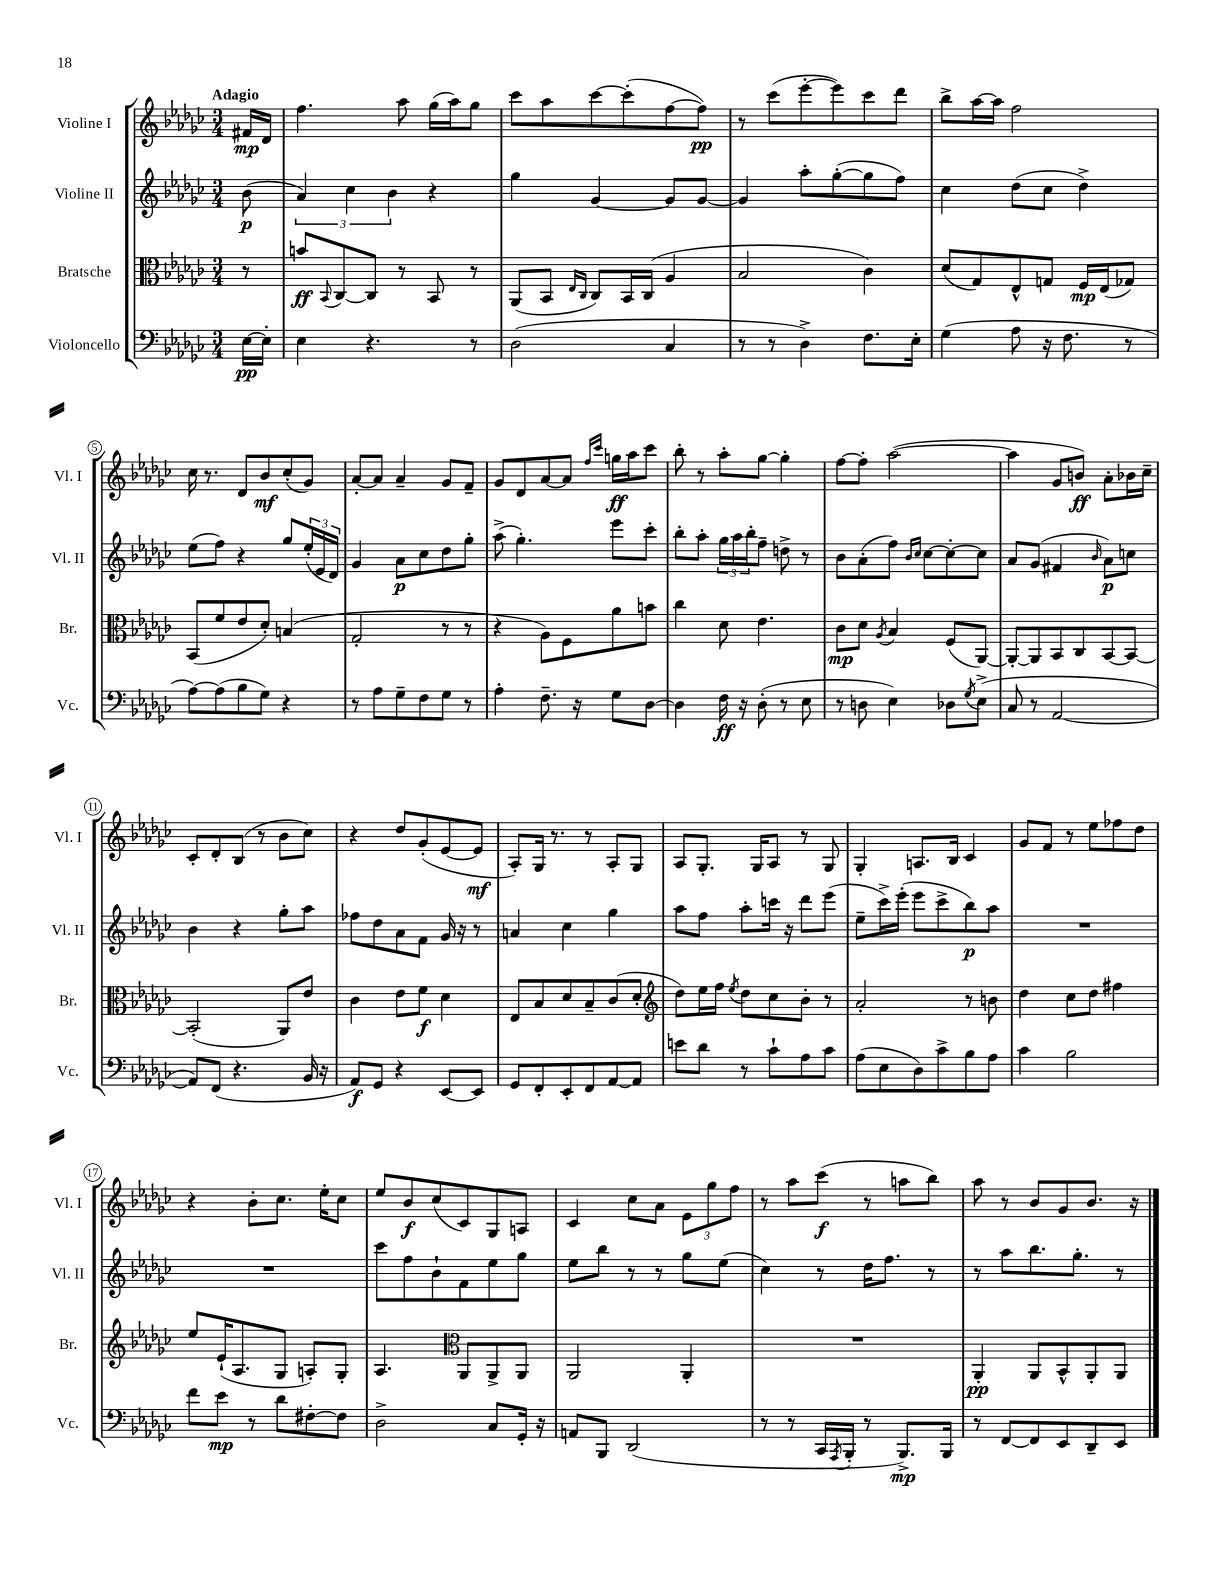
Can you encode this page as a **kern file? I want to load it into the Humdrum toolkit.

**kern	**dynam	**kern	**dynam	**kern	**dynam	**kern	**dynam
*part4	*part4	*part3	*part3	*part2	*part2	*part1	*part1
*staff4	*staff4	*staff3	*staff3	*staff2	*staff2	*staff1	*staff1
*I"Violoncello	*	*I"Bratsche	*	*I"Violine II	*	*I"Violine I	*
*I'Vc.	*	*I'Br.	*	*I'Vl. II	*	*I'Vl. I	*
*clefF4	*	*clefC3	*	*clefG2	*	*clefG2	*
*k[b-e-a-d-g-c-]	*	*k[b-e-a-d-g-c-]	*	*k[b-e-a-d-g-c-]	*	*k[b-e-a-d-g-c-]	*
*M3/4	*	*M3/4	*	*M3/4	*	*M3/4	*
=	=	=	=	=	=	=	=
!	!	!	!	!	!	!LO:TX:a:B:t=Adagio	!
[16E-\LL	pp	8r	.	(8b-\	p	16f#X/LL	mp
16E-'\JJ]	.	.	.	.	.	16d-/JJ	.
=1	=1	=1	=1	=1	=1	=1	=1
4E-\	.	8bn/L	ff	6a-/)	.	4.ff\	.
.	.	8qqBB-/	.	.	.	.	.
.	.	[8C-/	.	.	.	.	.
.	.	.	.	6cc-\	.	.	.
4.r	.	8C-/J]	.	.	.	.	.
.	.	.	.	6b-\	.	.	.
.	.	8r	.	.	.	8aa-\	.
.	.	8BB-/	.	4r	.	(16gg-\LL	.
.	.	.	.	.	.	16aa-\J)	.
8r	.	8r	.	.	.	8gg-\J	.
=2	=2	=2	=2	=2	=2	=2	=2
(2D-\	.	(8AA-/L	.	4gg-\	.	8ccc-\L	.
.	.	8BB-/J	.	.	.	8aa-\	.
.	.	16qqE-/LL	.	.	.	.	.
.	.	16qqC-/JJ	.	.	.	.	.
.	.	8C-/L)	.	[4g-/	.	[8ccc-\	.
.	.	16BB-/L	.	.	.	(8ccc-'\]	.
.	.	(16C-/JJ	.	.	.	.	.
4C-/	.	4A-/	.	8g-/L]	.	[8ff\	.
.	.	.	.	[8g-/J	.	8ff\J])	pp
=3	=3	=3	=3	=3	=3	=3	=3
8r	.	2B-/	.	4g-/]	.	8r	.
8r	.	.	.	.	.	(8ccc-\L	.
4D-^\)	.	.	.	8aa-'\L	.	[8eee-'\	.
.	.	.	.	([8gg-'\	.	8eee-\])	.
8.F\L	.	4c-\)	.	8gg-\]	.	8ccc-\	.
.	.	.	.	8ff\J)	.	8ddd-\J	.
16E-'\Jk	.	.	.	.	.	.	.
=4	=4	=4	=4	=4	=4	=4	=4
(4G-\	.	(8d-/L	.	4cc-\	.	8bb-^\L	.
.	.	8G-/)	.	.	.	[16aa-\L	.
.	.	.	.	.	.	16aa-\JJ]	.
8A-\	.	8E-^^/	.	(8dd-\L	.	2ff\	.
16r	.	8Gn/J	.	8cc-\J	.	.	.
8.F\	.	.	.	.	.	.	.
.	.	16F/LL	mp	4dd-^\)	.	.	.
.	.	(16E-/J	.	.	.	.	.
8r	.	8G-X/J)	.	.	.	.	.
!!LO:LB:g=z
=5	=5	=5	=5	=5	=5	=5	=5
[8A-\L)	.	(8BB-/L	.	(8ee-\L	.	16cc-\	.
.	.	.	.	.	.	8.r	.
(8A-\]	.	8f/	.	8ff\J)	.	.	.
8B-\	.	8e-/	.	4r	.	8d-/L	.
8G-\J)	.	8d-'/J)	.	.	.	8b-/	mf
4r	.	(4Bn/	.	8gg-/L	.	(8cc-'/	.
.	.	.	.	(24ee-'/L	.	8g-/J)	.
.	.	.	.	24e-/	.	.	.
.	.	.	.	24d-/JJ)	.	.	.
=6	=6	=6	=6	=6	=6	=6	=6
8r	.	2G-'/	.	4g-/	.	[8a-'/L	.
8A-\L	.	.	.	.	.	8a-/J]	.
8G-~\	.	.	.	8a-\L	p	4a-~/	.
8F\	.	.	.	8cc-\	.	.	.
8G-\J	.	8r	.	8dd-\	.	8g-/L	.
8r	.	8r	.	8gg-'\J	.	8f~/J	.
=7	=7	=7	=7	=7	=7	=7	=7
4A-'\	.	4r	.	(8aa-^\	.	8g-/L	.
.	.	.	.	4.gg-'\)	.	8d-/	.
8.F~\	.	8A-\L)	.	.	.	[8a-/	.
.	.	8F\	.	.	.	8a-/J]	.
16r	.	.	.	.	.	.	.
.	.	.	.	.	.	16qqff/LL	.
.	.	.	.	.	.	16qqccc-/JJ	.
8G-\L	.	8a-\	.	8eee-\L	.	16ggn\LL	ff
.	.	.	.	.	.	16aa-\J	.
[8D-\J	.	8bn\J	.	8ccc-'\J	.	8ccc-\J	.
=8	=8	=8	=8	=8	=8	=8	=8
4D-\]	.	4cc-\	.	8bb-'\L	.	8bb-'\	.
.	.	.	.	8aa-'\J	.	8r	.
16F\	ff	8d-\	.	24gg-\LL	.	8aa-'\L	.
.	.	.	.	24aa-\	.	.	.
16r	.	.	.	.	.	.	.
.	.	.	.	24bb-'\J	.	.	.
(8D-'\	.	4.e-\	.	8ff~\J	.	[8gg-\J	.
8r	.	.	.	8ddn^\	.	4gg-'\]	.
8E-\	.	.	.	8r	.	.	.
=9	=9	=9	=9	=9	=9	=9	=9
8r	.	8c-\L	mp	8b-\L	.	[8ff\L	.
8Dn\	.	8d-\J	.	(8a-'\	.	8ff'\J]	.
.	.	8qA-/	.	.	.	.	.
4E-\)	.	4B-/	.	8ff\J)	.	([2aa-\	.
.	.	.	.	16qqb-/LL	.	.	.
.	.	.	.	16qqcc-/JJ	.	.	.
.	.	.	.	[8cc-\L	.	.	.
8D-X\L	.	(8F/L	.	8cc-'\_	.	.	.
8qG-/	.	.	.	.	.	.	.
(8E-^\J	.	[8AA-/J)	.	8cc-\J]	.	.	.
=10	=10	=10	=10	=10	=10	=10	=10
8C-/	.	8AA-'/L_	.	8a-/L	.	4aa-\]	.
8r	.	8AA-/]	.	(8g-/J	.	.	.
[2AA-/	.	8BB-/	.	4f#X/	.	8g-/L	.
.	.	8C-/	.	.	.	8bn/J)	ff
.	.	.	.	16qqb-/	.	.	.
.	.	[8BB-/	.	8a-\L)	p	8a-'\L	.
.	.	8BB-/J_	.	8ccn\J	.	16b-X\L	.
.	.	.	.	.	.	16cc-~\JJ	.
!!LO:LB:g=z
=11	=11	=11	=11	=11	=11	=11	=11
8AA-/L])	.	(2BB-'/]	.	4b-\	.	8c-'/L	.
(8FF/J	.	.	.	.	.	8d-'/	.
4.r	.	.	.	4r	.	(8B-/J	.
.	.	.	.	.	.	8r	.
.	.	8AA-/L)	.	8gg-'\L	.	8b-\L	.
16BB-/	.	8e-/J	.	8aa-\J	.	8cc-\J)	.
16r	.	.	.	.	.	.	.
=12	=12	=12	=12	=12	=12	=12	=12
8AA-/L)	f	4c-\	.	8ff-X\L	.	4r	.
8GG-/J	.	.	.	8dd-\	.	.	.
4r	.	8e-\L	.	8a-\	.	8dd-/L	.
.	.	8f\J	f	8f\J	.	(8g-'/	.
[8EE-/L	.	4d-\	.	16g-/	.	[8e-/	.
.	.	.	.	16r	.	.	.
8EE-/J]	.	.	.	8r	.	8e-/J]	mf
=13	=13	=13	=13	=13	=13	=13	=13
8GG-/L	.	8E-/L	.	4an/	.	8A-'/L)	.
8FF'/	.	8B-/	.	.	.	16G-/Jk	.
.	.	.	.	.	.	8.r	.
8EE-'/	.	8d-/	.	4cc-\	.	.	.
8FF/	.	8B-~/	.	.	.	8r	.
[8AA-/	.	(8c-/	.	4gg-\	.	8A-'/L	.
8AA-/J]	.	8d-'/J	.	.	.	8G-/J	.
=14	=14	=14	=14	=14	=14	=14	=14
*	*	*clefG2	*	*	*	*	*
8en\L	.	8dd-\L)	.	8aa-\L	.	8A-/L	.
8d-\J	.	16ee-\L	.	8ff\J	.	8.G-'/J	.
.	.	16ff\JJ	.	.	.	.	.
.	.	8qee-/	.	.	.	.	.
8r	.	8dd-\L	.	8aa-'\L	.	.	.
.	.	.	.	.	.	16G-/KL	.
8c-`\L	.	8cc-\	.	16cccn\Jk	.	8A-/J	.
.	.	.	.	16r	.	.	.
8A-\	.	8b-'\J	.	8ddd-\L	.	8r	.
8c-\J	.	8r	.	(8eee-\J	.	8G-/	.
=15	=15	=15	=15	=15	=15	=15	=15
(8A-\L	.	2a-'/	.	8ee-~\L	.	4G-'/	.
8E-\	.	.	.	16ccc-^\L)	.	.	.
.	.	.	.	(16eee-'\JJ	.	.	.
8D-\)	.	.	.	8eee-\L	.	8.An/L	.
8c-^\	.	.	.	8ccc-^\	.	.	.
.	.	.	.	.	.	16B-/Jk	.
8B-\	.	8r	.	8bb-\)	p	4c-/	.
8A-\J	.	8bn\	.	8aa-\J	.	.	.
=16	=16	=16	=16	=16	=16	=16	=16
4c-\	.	4dd-\	.	2.r	.	8g-/L	.
.	.	.	.	.	.	8f/J	.
2B-\	.	8cc-\L	.	.	.	8r	.
.	.	8dd-\J	.	.	.	8ee-\L	.
.	.	4ff#X\	.	.	.	8ff-X\	.
.	.	.	.	.	.	8dd-\J	.
!!LO:LB:g=z
=17	=17	=17	=17	=17	=17	=17	=17
8f\L	.	8ee-/L	.	2.r	.	4r	.
8e-\J	mp	(16e-`/K	.	.	.	.	.
.	.	8.A-/	.	.	.	.	.
8r	.	.	.	.	.	8b-'\L	.
8d-\L	.	8G-/J	.	.	.	8.cc-\J	.
[8F#X'\	.	8An'/L)	.	.	.	.	.
.	.	.	.	.	.	16ee-'\KL	.
8F#\J]	.	8G-'/J	.	.	.	8cc-\J	.
=18	=18	=18	=18	=18	=18	=18	=18
2D-^\	.	4.A-/	.	8ccc-\L	.	8ee-/L	.
.	.	.	.	8ff\	.	8b-/	f
.	.	.	.	8b-`\	.	(8cc-/	.
*	*	*clefC3	*	*	*	*	*
.	.	8AA-/L	.	8f\	.	8c-/)	.
8C-/L	.	8AA-^/	.	8ee-\	.	8G-/	.
16GG-'/Jk	.	8AA-/J	.	8gg-\J	.	8An/J	.
16r	.	.	.	.	.	.	.
=19	=19	=19	=19	=19	=19	=19	=19
8AAn/L	.	2AA-/	.	8ee-\L	.	4c-/	.
8BBB-/J	.	.	.	8bb-\J	.	.	.
(2DD-/	.	.	.	8r	.	8cc-\L	.
.	.	.	.	8r	.	8a-\J	.
.	.	4AA-'/	.	8gg-\L	.	12e-\L	.
.	.	.	.	.	.	12gg-\	.
.	.	.	.	(8ee-\J	.	.	.
.	.	.	.	.	.	12ff\J	.
=20	=20	=20	=20	=20	=20	=20	=20
8r	.	2.r	.	4cc-\)	.	8r	.
8r	.	.	.	.	.	8aa-\L	.
16CC-/LL	.	.	.	8r	.	(8ccc-\J	f
8qAAA-/	.	.	.	.	.	.	.
16BBB-'/JJ	.	.	.	.	.	.	.
8r	.	.	.	16dd-\KL	.	8r	.
.	.	.	.	8.ff\J	.	.	.
8.BBB-^/L)	mp	.	.	.	.	8aan\L	.
.	.	.	.	8r	.	8bb-\J)	.
16BBB-/Jk	.	.	.	.	.	.	.
=21	=21	=21	=21	=21	=21	=21	=21
8r	.	4AA-'/	pp	8r	.	8aa-\	.
[8FF/L	.	.	.	8aa-\L	.	8r	.
8FF/]	.	8AA-/L	.	8.bb-\	.	8b-/L	.
8EE-/	.	8BB-^^/	.	.	.	8g-/	.
.	.	.	.	8.gg-'\J	.	.	.
8DD-~/	.	8AA-'/	.	.	.	8.b-/J	.
8EE-/J	.	8AA-/J	.	8r	.	.	.
.	.	.	.	.	.	16r	.
==	==	==	==	==	==	==	==
*-	*-	*-	*-	*-	*-	*-	*-
